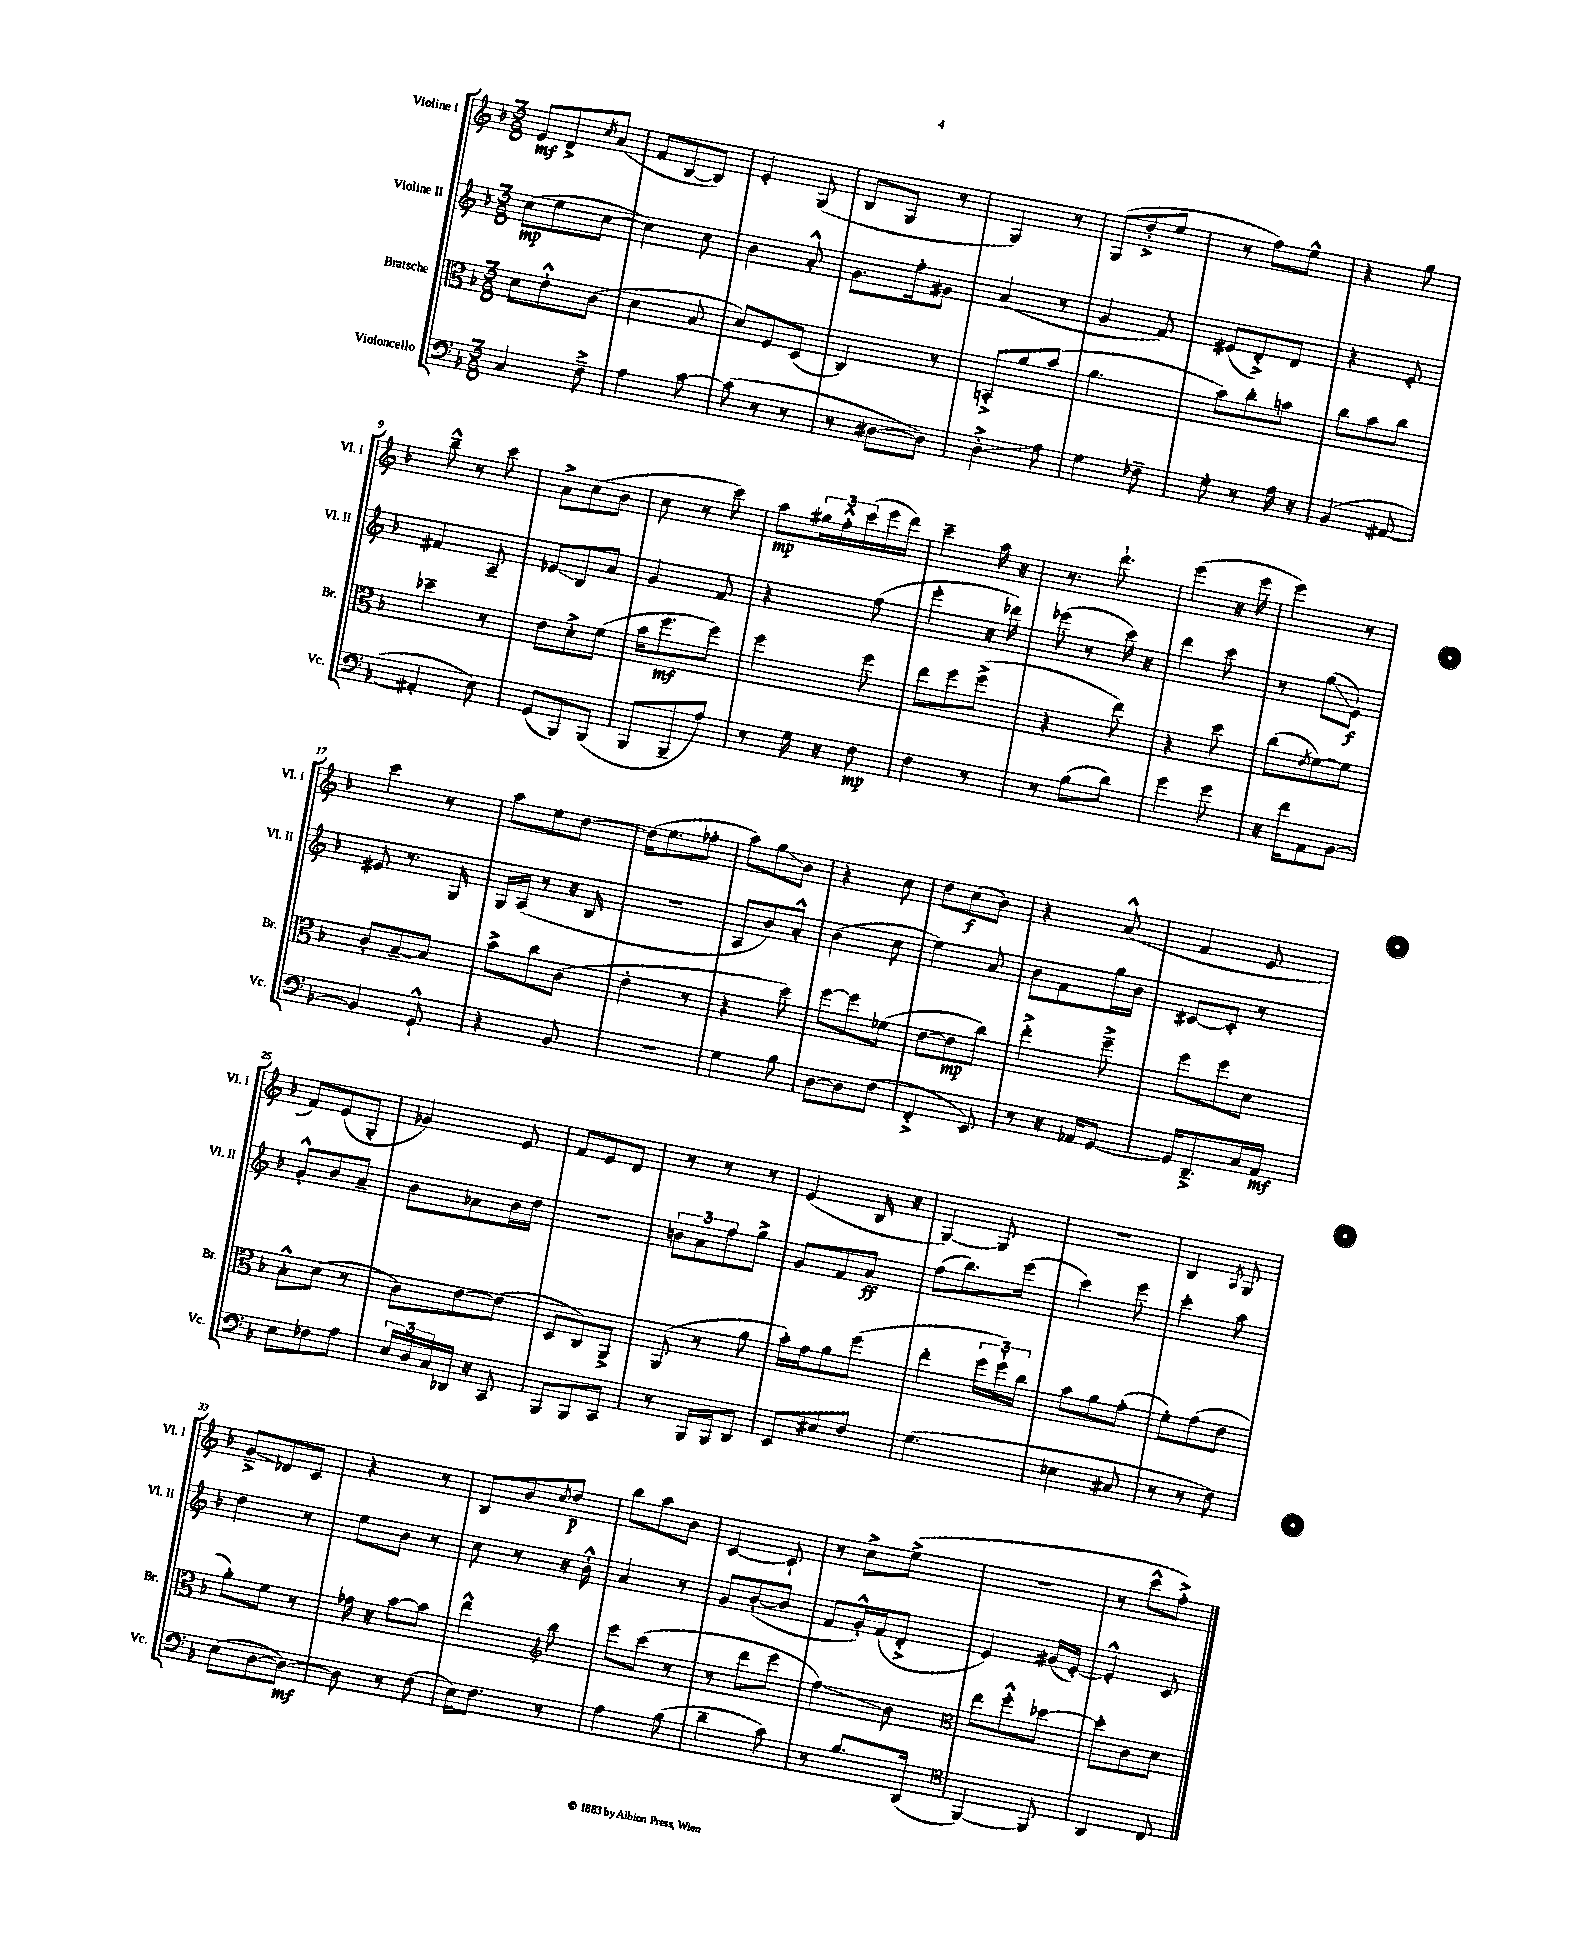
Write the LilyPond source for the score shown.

<<
\new StaffGroup <<
\new Staff = "s0" \with { instrumentName = "Violine I" shortInstrumentName = "Vl. I" } {
    \clef treble \key f \major \numericTimeSignature \time 3/8
    e'8\mf d'8-> \acciaccatura { c''8 } a'8( |
    f'8 bes8~ bes8) |
    e'4-. g8( |
    bes8 g8 r8 |
    g4) r8 |
    g8( d''8-.-> e''8 |
    r8 f''8) e''8-^ |
    r4 g''8 |
    bes''8---^ r8 c'''8 |
    a'8-> c''8( bes'8 |
    c''8 r8 c'''8) |
    a''8\mp \tuplet 3/2 { gis''16 f''16-.-^ c'''16( } e'''16 d'''16) |
    c'''4-- a''16 r16 |
    r8. d'''8.-! |
    e'''4( r16 e'''16 |
    e'''4) r8 |
    c'''4 r8 |
    a''8 e''8 d''8~ |
    d''16( e''8. fes''8-. |
    a''8) g''8\glissando bes'8 |
    r4 c''8 |
    d''8 c''8\f( bes'8) |
    r4 a'8-^( |
    f'4 e'8 |
    f'8) e'8( g8-. |
    ges'4) e'8 |
    f'8 e'8 d'8 |
    r8 r8 r8 |
    e'4( bes16 r16 |
    g4~) g8 |
    R4. |
    bes4 \acciaccatura { a8 } g8 |
    g'8--->\glissando des'8 c'8 |
    r4 r8 |
    bes8 bes'8 \acciaccatura { c''8 } d''8\p |
    bes''8 a''8 bes'8 |
    c'4~ c'8-! |
    r8 c''8-> e''8->( |
    r4. |
    r8 c'''8-^ f''8-.->) \bar "|." |
}
\new Staff = "s1" \with { instrumentName = "Violine II" shortInstrumentName = "Vl. II" } {
    \clef treble \key f \major \numericTimeSignature \time 3/8
    c''8\mp( e''8 c''8~ |
    c''4) c''8 |
    bes'4 a'8-.-^ |
    g'8. f''16-. gis'8 |
    a'4( r8 |
    g'4 f'8) |
    eis'8( d'8-.->) d'8 |
    r4 e'8-. |
    fis'4 a8-- |
    ees'8\glissando bes8 a'8 |
    g'4 f'8 |
    r4 f''8( |
    e'''4-. r16 des'''16) |
    ees'''8( r8 c'''16) r16 |
    d'''4 c'''8 |
    r8 g''8\glissando( e'8-!\f) |
    eis'8 r8. g16 |
    g16 a16( r8 r16 bes16 |
    R4. |
    a8 bes'8) a'8-.-^ |
    bes'4( c''8 |
    e''4) a'8 |
    bes'8 f'8 g''16 bes'16 |
    cis'8~ cis'8-. r8 |
    g'8-.-^ bes'8 a'8-- |
    bes'8 aes'8 bes'16 d''16 |
    R4. |
    \tuplet 3/2 { b'8 a'8 f''8 } g''8-> |
    g'8 f'8 a'8\ff |
    f''8( bes''8.) e'''16( |
    c'''4) e'''8 |
    c'''4-. a''8 |
    d''4 r8 |
    e''8 bes'8 r8 |
    c''8 r8 r16 bes'16-.-^ |
    a'4 r8 |
    g'8 bes'8~-.( bes'8 |
    f'8 g'16-.-^) f'16( d'8-.-> |
    e'4) gis'16( e'16~-.) |
    e'4-.-^ c'8 \bar "|." |
}
\new Staff = "s2" \with { instrumentName = "Bratsche" shortInstrumentName = "Br." } {
    \clef alto \key f \major \numericTimeSignature \time 3/8
    d'8 e'8-.-^ c'8( |
    d'4 bes8 |
    d'8) f8 d8( |
    c4) r8 |
    b,8-.-> a'8 bes'8( |
    a'4. |
    bes'8) c''8-. b'8 |
    c''8 bes'8 c''8 |
    des''4-- r8 |
    e'8 d'8-.-> f'8( |
    bes'16 f''8.\mf f''8) |
    f''4 f''8 |
    e''8 f''8 f''8->( |
    r4 e''8) |
    r4 d''8 |
    c''8( \acciaccatura { e'8 } f'8~) f'8 |
    c'8-. bes8~-- bes8 |
    bes'8-> c''8 c'8( |
    e'4-. r8 |
    r4 d''8) |
    f''8~ f''8 fes'8( |
    e'8~ e'8\mp c''8) |
    e''4-.-> f''8---> |
    f''8 f''8 d'8 |
    bes8-.-^ d'8( r8 |
    c'8) e'8~ e'8( |
    d8 c8) a,8-> |
    a,8( r8 a'8 |
    bes'16-.) g'16 a'8 f''8( |
    e''4-. \tuplet 3/2 { f''16 f''16-!) c''16 } |
    bes'8 a'8 g'8-.( |
    f'8-.) g'8( e'8 |
    a'8-.) f'8 r8 |
    ges'16 r16 bes'8~ bes'8 |
    e''4-^ \clef treble bes''8 |
    e'''8 c'''8( r8 |
    r8 d'''8 e'''8 |
    f''4\glissando) bes'8 |
    \clef alto e''8 f''8-.-^ des''8~ |
    des''8-. c'8 d'8 \bar "|." |
}
\new Staff = "s3" \with { instrumentName = "Violoncello" shortInstrumentName = "Vc." } {
    \clef bass \key f \major \numericTimeSignature \time 3/8
    c4 f8---> |
    a4 c'8~ |
    c'8( r8 r8 |
    r8 dis8~ dis8) |
    d4-.->\glissando a8 |
    g4 fes8-- |
    g8-. r8 a16 r16 |
    bes,4( ais,8~ |
    ais,4-. e8) |
    g,8( bes,,8) bes,,8( |
    bes,,8 bes,,8-- a8) |
    r8 g16 r16 f8\mp |
    f4 r8 |
    r8 bes8( d'8) |
    g'4 g'8 |
    r16 f'16 a,8 bes,8~ |
    bes,4 g,8-!-^ |
    r4 bes,8 |
    R4. |
    g4 bes8 |
    d8~ d8 f8( |
    f,4-.-> e,8) |
    r8 r16 aes,16 g,8~ |
    g,16 d,8.---> c16 a,16\mf |
    e8 fes8 a8 |
    \tuplet 3/2 { e16 d16 c16 } des,16 r16 c,8 |
    bes,,8 bes,,8 c,8 |
    r8 bes,,16 bes,,16 d,8 |
    e,8 eis8 f8 |
    g4.( |
    ees4 cis8 |
    r8 r8 f8) |
    e8( d8~ d8~\mf) |
    d8 r8 f8( |
    e16) f8. r8 |
    a4 bes8( |
    d'4-- c'8) |
    r8 bes8. d,16( |
    \clef tenor f,4~) f,8 |
    a,4 c8 \bar "|." |
}
>>
>>
